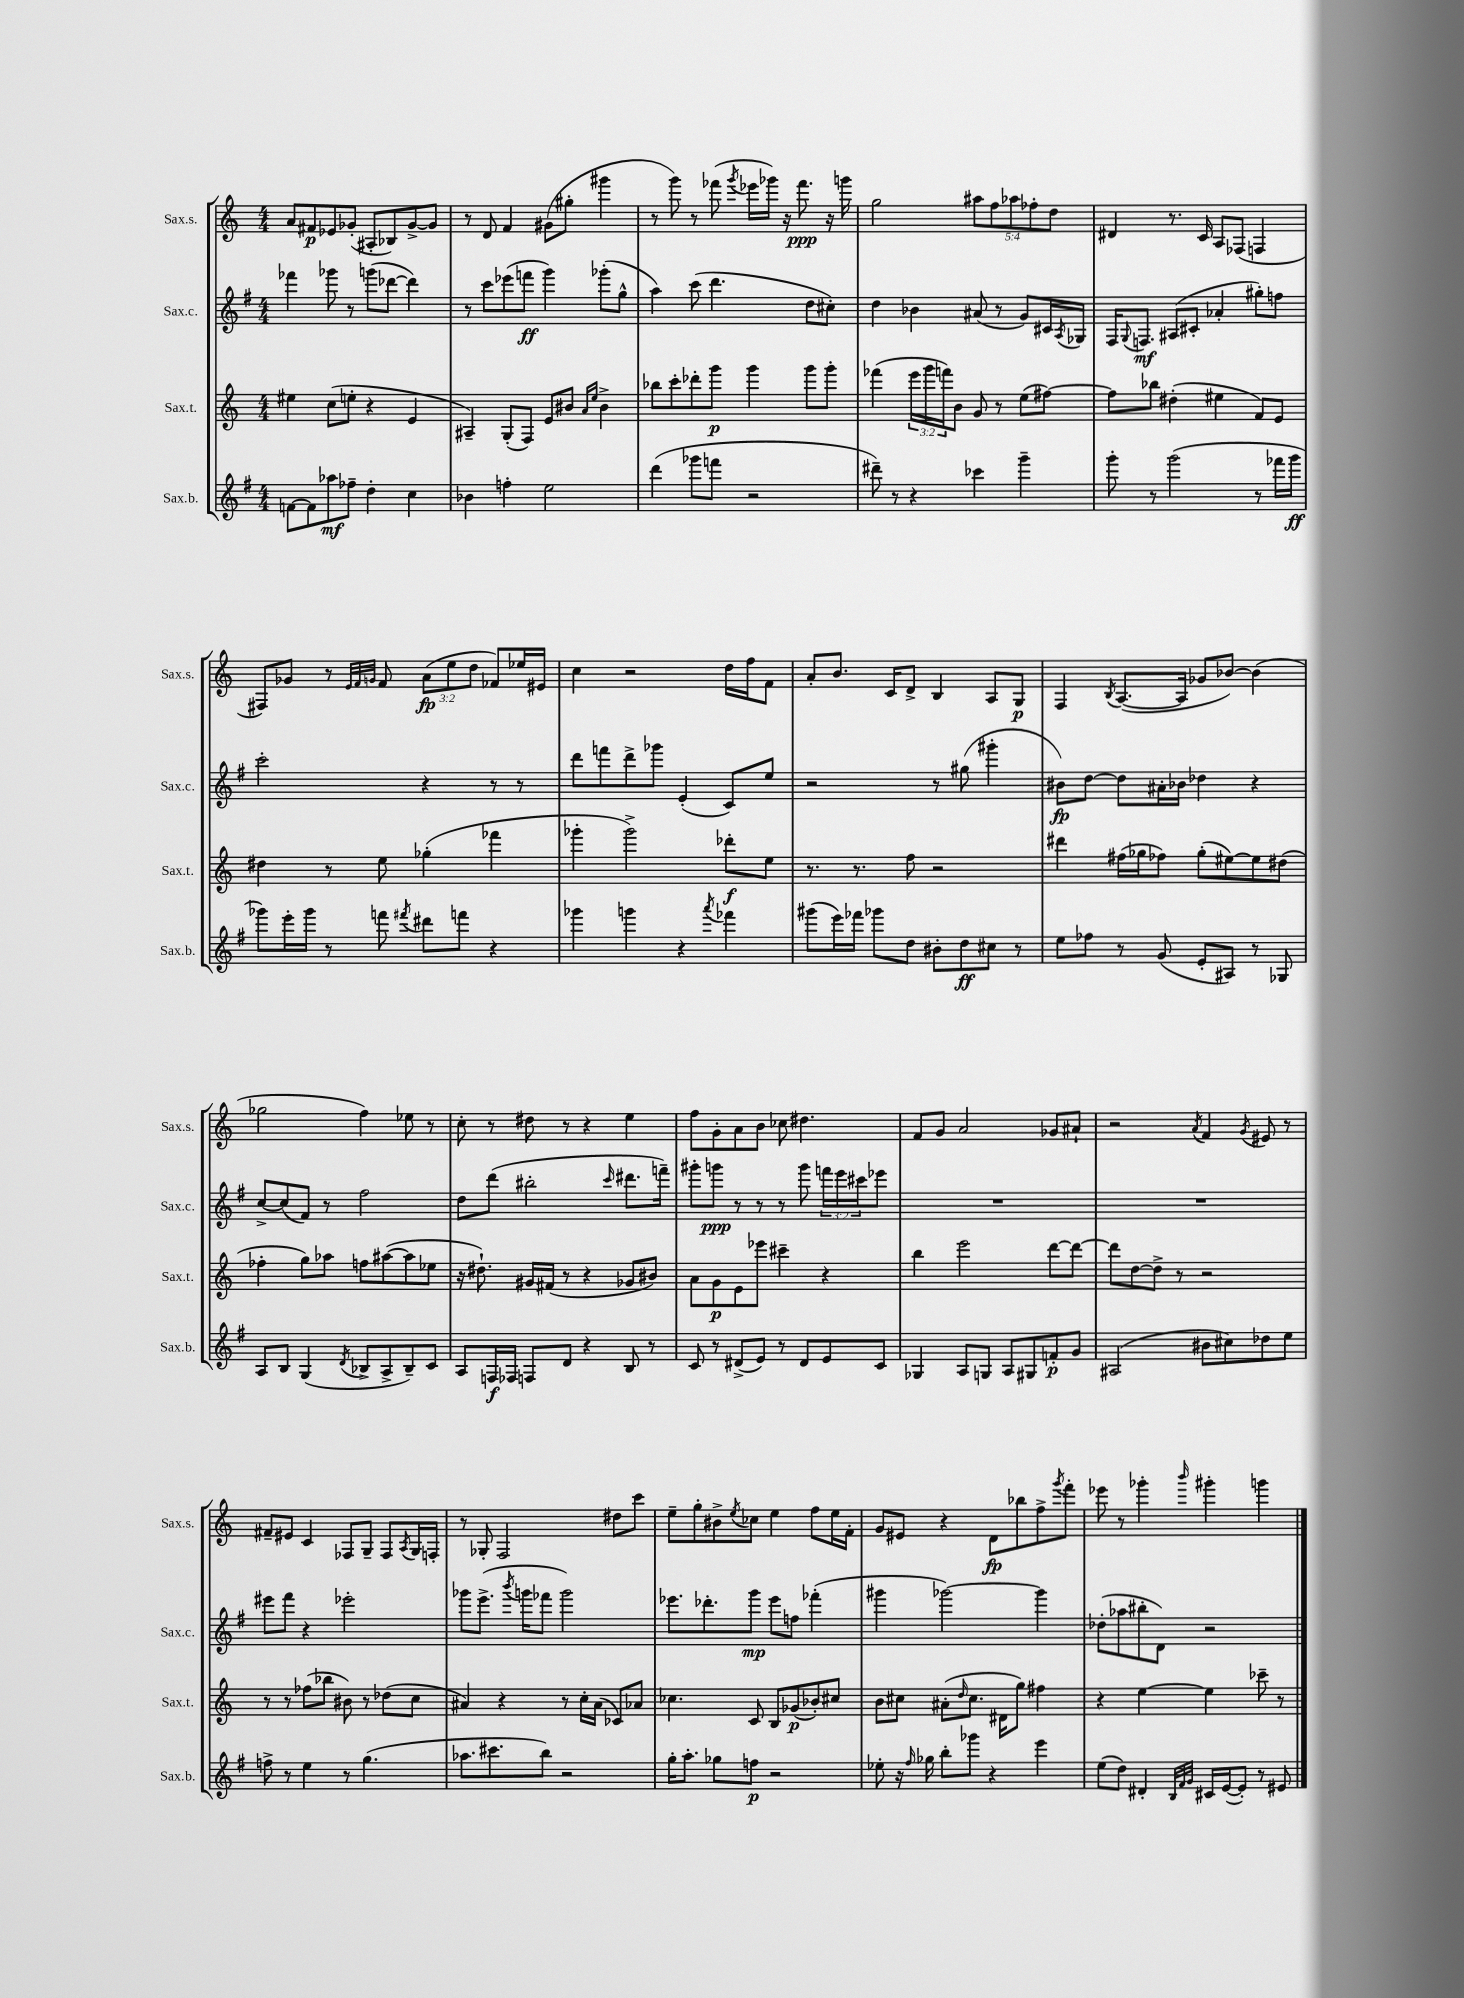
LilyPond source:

<<
\new StaffGroup <<
\new Staff = "s0" \with { instrumentName = "Sax.s." shortInstrumentName = "Sax.s." } {
    \clef treble \key c \major \numericTimeSignature \time 4/4 \override Staff.TupletNumber.text = #tuplet-number::calc-fraction-text
    a'8 fis'8\p ees'8 ges'8-.( ais8-. bes8) ges'8~-> ges'8 |
    r8 d'8 f'4 gis'8( gis''8-. gis'''4 |
    r8 g'''8) r8 fes'''8( \acciaccatura { g'''8 } ees'''16 ges'''16) r16 fes'''8.\ppp r16 g'''16 |
    g''2 \tuplet 5/4 { ais''8 f''8 aes''8 fes''8-. d''8 } |
    dis'4 r8. c'16 a8 fes8( f4 |
    fis8) ges'8 r8 \grace { e'32 f'32 g'32 } f'8 \tuplet 3/2 { a'8\fp( e''8 d''8 } fes'8) ees''16 eis'16 |
    c''4 r2 d''16 f''16 f'8 |
    a'8-. b'8. c'16 d'8-> b4 a8 g8\p |
    f4 \acciaccatura { b8 } a8.~( a16 ges'8 bes'8~) bes'4( |
    ges''2 f''4) ees''8 r8 |
    c''8-. r8 dis''8 r8 r4 e''4 |
    f''8 g'8-. a'8 b'8 ces''8 dis''4. |
    f'8 g'8 a'2 ges'8 ais'8-! |
    r2 \acciaccatura { a'8 } f'4 \acciaccatura { g'8 } eis'8 r8 |
    fis'8-- eis'8 c'4 fes8 g8-- fes8 \acciaccatura { a8 } g16 f16-. |
    r8 ges8-. f2 dis''8 c'''8 |
    e''8-- g''8-. bis'8-> \acciaccatura { e''8 } ces''8 e''4 f''8 e''16 f'16-. |
    g'8 eis'8 r4 d'8\fp bes''8 f''8-> \acciaccatura { g'''8 } f'''8-. |
    ees'''8 r8 ges'''4-. \grace { b'''16 } gis'''4-. g'''4 \bar "|." |
}
\new Staff = "s1" \with { instrumentName = "Sax.c." shortInstrumentName = "Sax.c." } {
    \clef treble \key g \major \numericTimeSignature \time 4/4 \override Staff.TupletNumber.text = #tuplet-number::calc-fraction-text
    fes'''4 ges'''8 r8 g'''8( des'''8~ des'''4) |
    r8 c'''8 ees'''8( f'''8\ff g'''4) ges'''8-.( g''8-^ |
    a''4) c'''8( d'''4. d''8 cis''8-.) |
    d''4 bes'4 ais'8( r8 g'8) cis'16 \acciaccatura { a8 } ges16 |
    fis16 \appoggiatura { g8 } f8.\mf ais8( cis'8-. aes'4-. gis''8-.) f''8 |
    c'''2-. r4 r8 r8 |
    d'''8 f'''8 d'''8-> ges'''8 e'4-.( c'8) e''8 |
    r2 r8 gis''8( gis'''4-. |
    bis'8\fp) d''8~ d''8 ais'16-. bes'16 des''4 r4 |
    c''8~-> c''8( fis'8) r8 fis''2 |
    d''8 d'''8( bis''2-. \grace { c'''16 } dis'''8. f'''16--) |
    gis'''8-. g'''8\ppp r8 r8 r8 g'''8 \tuplet 3/2 { f'''16 e'''16 cis'''16 } ees'''8 |
    R1 |
    R1 |
    eis'''8 fis'''8 r4 ees'''2-. |
    ges'''8 e'''8.->( \acciaccatura { b'''8 } g'''16 fes'''8 g'''2) |
    ees'''8. des'''8.-. g'''8\mp ees'''8 f''8 fes'''4-.( |
    gis'''4 ges'''2~) ges'''4 |
    des''8-.( aes''8 bis''8-. d'8) r2 \bar "|." |
}
\new Staff = "s2" \with { instrumentName = "Sax.t." shortInstrumentName = "Sax.t." } {
    \clef treble \key c \major \numericTimeSignature \time 4/4 \override Staff.TupletNumber.text = #tuplet-number::calc-fraction-text
    eis''4 c''8( e''8-. r4 e'4 |
    ais4--) g8-.( f8) e'8 bis'8 \grace { a'16 e''16 } bis'4-> |
    bes''8 c'''8-. des'''8-. g'''8\p g'''4 g'''8 g'''8-. |
    fes'''4( \tuplet 3/2 { e'''16 g'''16 f'''16) } b'8 g'8 r8 e''8( fis''8~) |
    fis''8 bes''8 dis''4-.( eis''4 f'8) e'8 |
    dis''4 r8 e''8 ges''4-.( fes'''4 |
    ges'''4-. ges'''2->) des'''8-.\f e''8 |
    r8. r8. f''8 r2 |
    dis'''4 fis''16( ges''16 fes''8) ges''8-.( eis''8~) eis''8 dis''8( |
    fes''4-. g''8) aes''8 f''8 ais''8~( ais''8 ees''8 |
    r16 dis''8.-!) gis'16 fis'16( r8 r4 ges'8 bis'8) |
    a'8 g'8\p e'8 ees'''8 cis'''4-- r4 |
    b''4 e'''2 d'''8~ d'''8~ |
    d'''8 d''8~ d''8-> r8 r2 |
    r8 r8 fes''8( bes''8 bis'8) r8 des''8( c''8 |
    ais'4) r4 r8 c''16-. ais'16( ces'8) aes'8 |
    ces''4. c'8 b8 ges'8\p( bes'8-.) cis''8 |
    b'8 cis''8 ais'8-.( \grace { d''16 } cis''8. dis'16 g''8) fis''4 |
    r4 e''4~ e''4 ces'''8-- r8 \bar "|." |
}
\new Staff = "s3" \with { instrumentName = "Sax.b." shortInstrumentName = "Sax.b." } {
    \clef treble \key g \major \numericTimeSignature \time 4/4
    f'8~ f'8 aes''8\mf fes''8-- d''4-. c''4 |
    bes'4 f''4-. e''2 |
    d'''4( ges'''8 f'''8 r2 |
    dis'''8--) r8 r4 ces'''4 g'''4-- |
    g'''8-. r8 g'''2( r8 fes'''16 g'''16\ff |
    ges'''8) e'''16-. ges'''16 r8 f'''8 \acciaccatura { fis'''8 } dis'''8 f'''8 r4 |
    ges'''4 g'''4 r4 \acciaccatura { a'''8 } fes'''4 |
    gis'''8( e'''16) fes'''16 ges'''8 d''8 bis'8-. d''8\ff cis''8 r8 |
    e''8 fes''8 r8 g'8( e'8-. ais8) r8 ges8 |
    a8 b8 g4( \acciaccatura { d'8 } bes8-> a8-> bes8--) c'8 |
    a8 f16\f fes16 f8 d'8 r4 b8 r8 |
    c'8 r8 dis'8->( e'8) r8 dis'8 e'8 c'8 |
    ges4 a8 g8 a8 gis8 f'8-.\p g'8 |
    ais2( bis'8 cis''8) des''8 e''8 |
    f''8-> r8 e''4 r8 g''4.( |
    aes''8. cis'''8. b''8) r2 |
    g''16-. a''8.-. ges''8 f''8\p r2 |
    ees''8-. r16 \grace { fis''16 } ges''16 b''8-. ges'''8 r4 e'''4 |
    e''8( d''8) dis'4-. \grace { b32 fis'32 g'32 } cis'16 e'16~( e'8-.) r8 eis'8 \bar "|." |
}
>>
>>
\layout { \context { \Score \remove "Bar_number_engraver" } }
